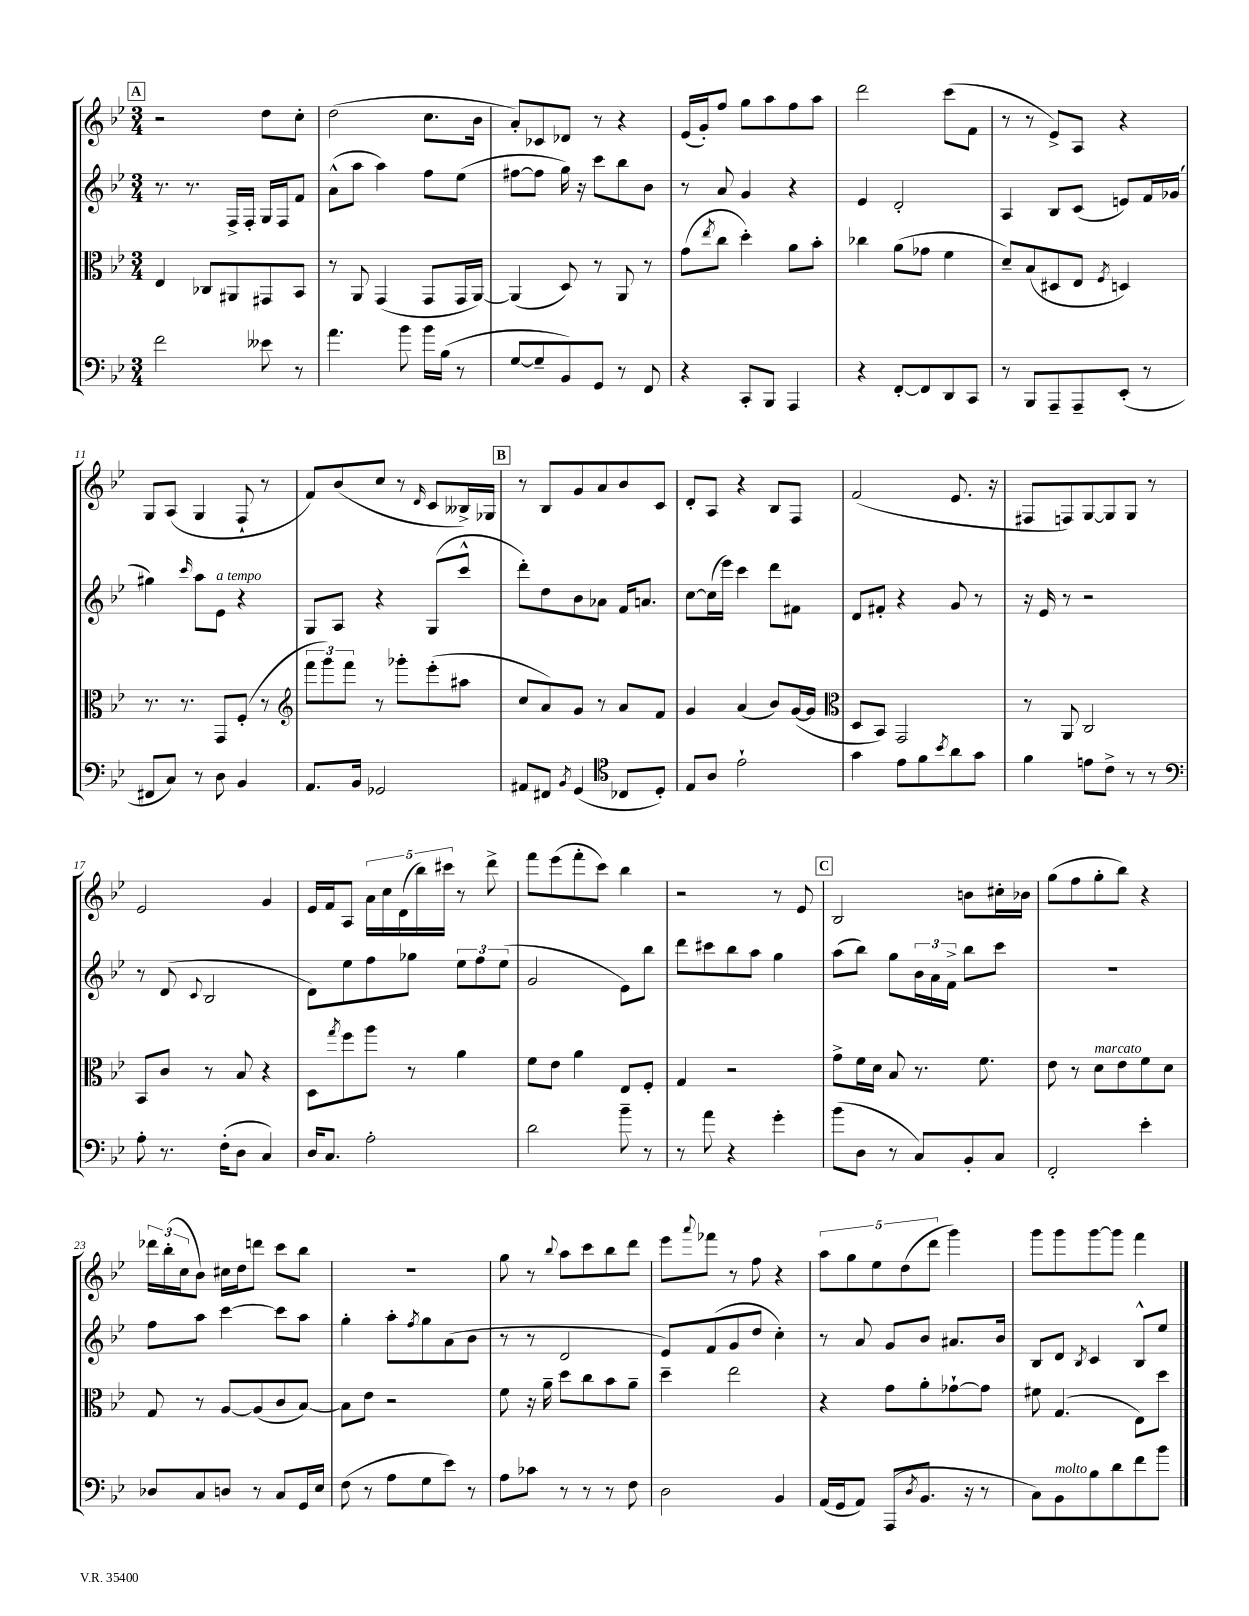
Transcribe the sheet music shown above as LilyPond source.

<<
\new StaffGroup <<
\new Staff = "s0" {
    \clef treble \key bes \major \numericTimeSignature \time 3/4
    \mark \markup { \box "A" } r2 d''8 c''8-. |
    d''2( c''8. bes'16 |
    a'8-.) ces'8 des'8 r8 r4 |
    ees'16( g'16-.) f''8 g''8 a''8 f''8 a''8 |
    d'''2 c'''8( f'8 |
    r8 r8 ees'8->) a8 r4 |
    g8 a8( g4 f8-! r8 |
    f'8) bes'8( c''8 r8 \grace { d'16 } c'8 beses16->) ges16 |
    \mark \markup { \box "B" } r8 bes8 g'8 a'8 bes'8 c'8 |
    d'8-. a8 r4 bes8 f8 |
    f'2( ees'8. r16 |
    fis8 f8) g8~ g8 g8 r8 |
    ees'2 g'4 |
    ees'16 f'16 a8 \tuplet 5/4 { a'16 c''16 d'16( bes''16) cis'''16 } r8 d'''8-> |
    f'''8 ees'''8( f'''8-. c'''8) bes''4 |
    r2 r8 ees'8 |
    \mark \markup { \box "C" } bes2 b'8 cis''16-. bes'16 |
    g''8( f''8 g''8-. bes''8) r4 |
    \tuplet 3/2 { des'''16 bes''16-.( c''16 } bes'8) cis''16 d''16 d'''8 c'''8 bes''8 |
    R2. |
    g''8 r8 \appoggiatura { bes''8 } a''8 c'''8 bes''8 d'''8 |
    ees'''8 \appoggiatura { a'''8 } fes'''8 r8 f''8 r4 |
    \tuplet 5/4 { a''8 g''8 ees''8 d''8( d'''8 } g'''4) |
    g'''8 g'''8 g'''8~ g'''8 f'''4 \bar "|." |
}
\new Staff = "s1" {
    \clef treble \key bes \major \numericTimeSignature \time 3/4
    \mark \markup { \box "A" } r8. r8. f16-> f16-. g16 f16 f'8 |
    a'8-^( a''8 a''4) f''8 ees''8( |
    fis''8~ fis''8 g''16) r16 c'''8 bes''8 bes'8 |
    r8 a'8 g'4 r4 |
    ees'4 d'2-. |
    a4 bes8 c'8( e'8) f'16 ges'16( |
    gis''4) \grace { c'''16 } a''8 ees'8^\markup { \italic "a tempo" } r4 |
    g8 a8 r4 g8( c'''8-^ |
    \mark \markup { \box "B" } d'''8-.) d''8 bes'8 aes'8 f'16 a'8. |
    c''8~ c''16( ees'''16) c'''4 d'''8 fis'8 |
    d'8 fis'8-. r4 g'8 r8 |
    r16 ees'16 r8 r2 |
    r8 d'8( \appoggiatura { c'8 } bes2 |
    d'8) ees''8 f''8 ges''8 \tuplet 3/2 { ees''8 f''8 ees''8( } |
    g'2 ees'8) bes''8 |
    d'''8 cis'''8 bes''8 a''8 g''4 |
    \mark \markup { \box "C" } a''8( bes''8) g''8 \tuplet 3/2 { bes'16 a'16 f'16-> } bes''8 c'''8 |
    R2. |
    f''8 a''8 c'''4~ c'''8 a''8 |
    g''4-. a''8-. \acciaccatura { f''8 } g''8 a'8( bes'8 |
    r8 r8 d'2 |
    ees'8) f'8( g'8 d''8 c''4-.) |
    r8 a'8 g'8 bes'8 ais'8. bes'16 |
    bes8 d'8 \acciaccatura { bes8 } c'4 bes8-^ ees''8 \bar "|." |
}
\new Staff = "s2" {
    \clef alto \key bes \major \numericTimeSignature \time 3/4
    \mark \markup { \box "A" } ees4 ces8 ais,8 gis,8 bes,8 |
    r8 a,8 g,4( g,8 g,16 a,16~) |
    a,4( d8) r8 a,8 r8 |
    g'8( \acciaccatura { ees''8 } c''8 d''4-.) a'8 bes'8-. |
    ces''4 a'8( ges'8 f'4 |
    d'8--) bes8( dis8 ees8 \acciaccatura { f8 } d4) |
    r8. r8. g,8 f8-.( r8 |
    \clef treble \tuplet 3/2 { f'''8 g'''8) f'''8 } r8 ges'''8-. ees'''8-.( ais''8 |
    \mark \markup { \box "B" } c''8 a'8) g'8 r8 a'8 f'8 |
    g'4 a'4( bes'8) g'16~( g'16 |
    \clef alto d8 bes,8) g,2 |
    r8 a,8 c2 |
    bes,8 c'8 r8 bes8 r4 |
    d8 \acciaccatura { g''8 } f''8 a''8 r8 a'4 |
    f'8 ees'8 a'4 ees8 f8-. |
    g4 r2 |
    \mark \markup { \box "C" } g'8-> f'16 d'16 bes8 r8. f'8. |
    ees'8 r8 d'8^\markup { \italic "marcato" } ees'8 f'8 d'8 |
    g8 r8 a8~ a8( c'8 bes8~) |
    bes8 ees'8 r2 |
    f'8 r16 a'16-- d''8 c''8 bes'8 a'8-- |
    d''4-- ees''2 |
    r4 g'8 a'8-. ges'8~-! ges'8 |
    fis'8 g4.( ees8) d''8 \bar "|." |
}
\new Staff = "s3" {
    \clef bass \key bes \major \numericTimeSignature \time 3/4
    \mark \markup { \box "A" } f'2 eeses'8 r8 |
    a'4. bes'8 bes'16 bes16( r8 |
    g8~ g8-- bes,8) g,8 r8 f,8 |
    r4 c,8-. bes,,8 a,,4 |
    r4 f,8~-. f,8 d,8 c,8 |
    r8 bes,,8 a,,8-- a,,8-- ees,8-.( r8 |
    fis,8 c8) r8 d8 bes,4 |
    a,8. bes,16 ges,2 |
    \mark \markup { \box "B" } ais,8 fis,8 \acciaccatura { bes,8 } g,4( \clef tenor ces8 d8-.) |
    ees8 a8 ees'2-! |
    g'4 ees'8 f'8 \acciaccatura { bes'8 } a'8 g'8 |
    f'4 e'8 c'8-> r8 r8 |
    \clef bass a8-. r8. f16-.( d8 c4) |
    d16 c8. a2-. |
    d'2 bes'8-- r8 |
    r8 a'8 r4 g'4-. |
    \mark \markup { \box "C" } bes'8( d8 r8 c8) bes,8-. c8 |
    f,2-. ees'4-. |
    des8 c8 d8 r8 c8 g,16 ees16 |
    f8( r8 a8 g8 ees'8) r8 |
    a8 ces'8 r8 r8 r8 f8 |
    d2 bes,4 |
    a,16( g,16 a,8) a,,8( \acciaccatura { d8 } bes,8. r16 r8 |
    c8) bes,8^\markup { \italic "molto" } bes8 d'8 f'8 bes'8 \bar "|." |
}
>>
>>
\layout { \context { \Score currentBarNumber = #5 } }
